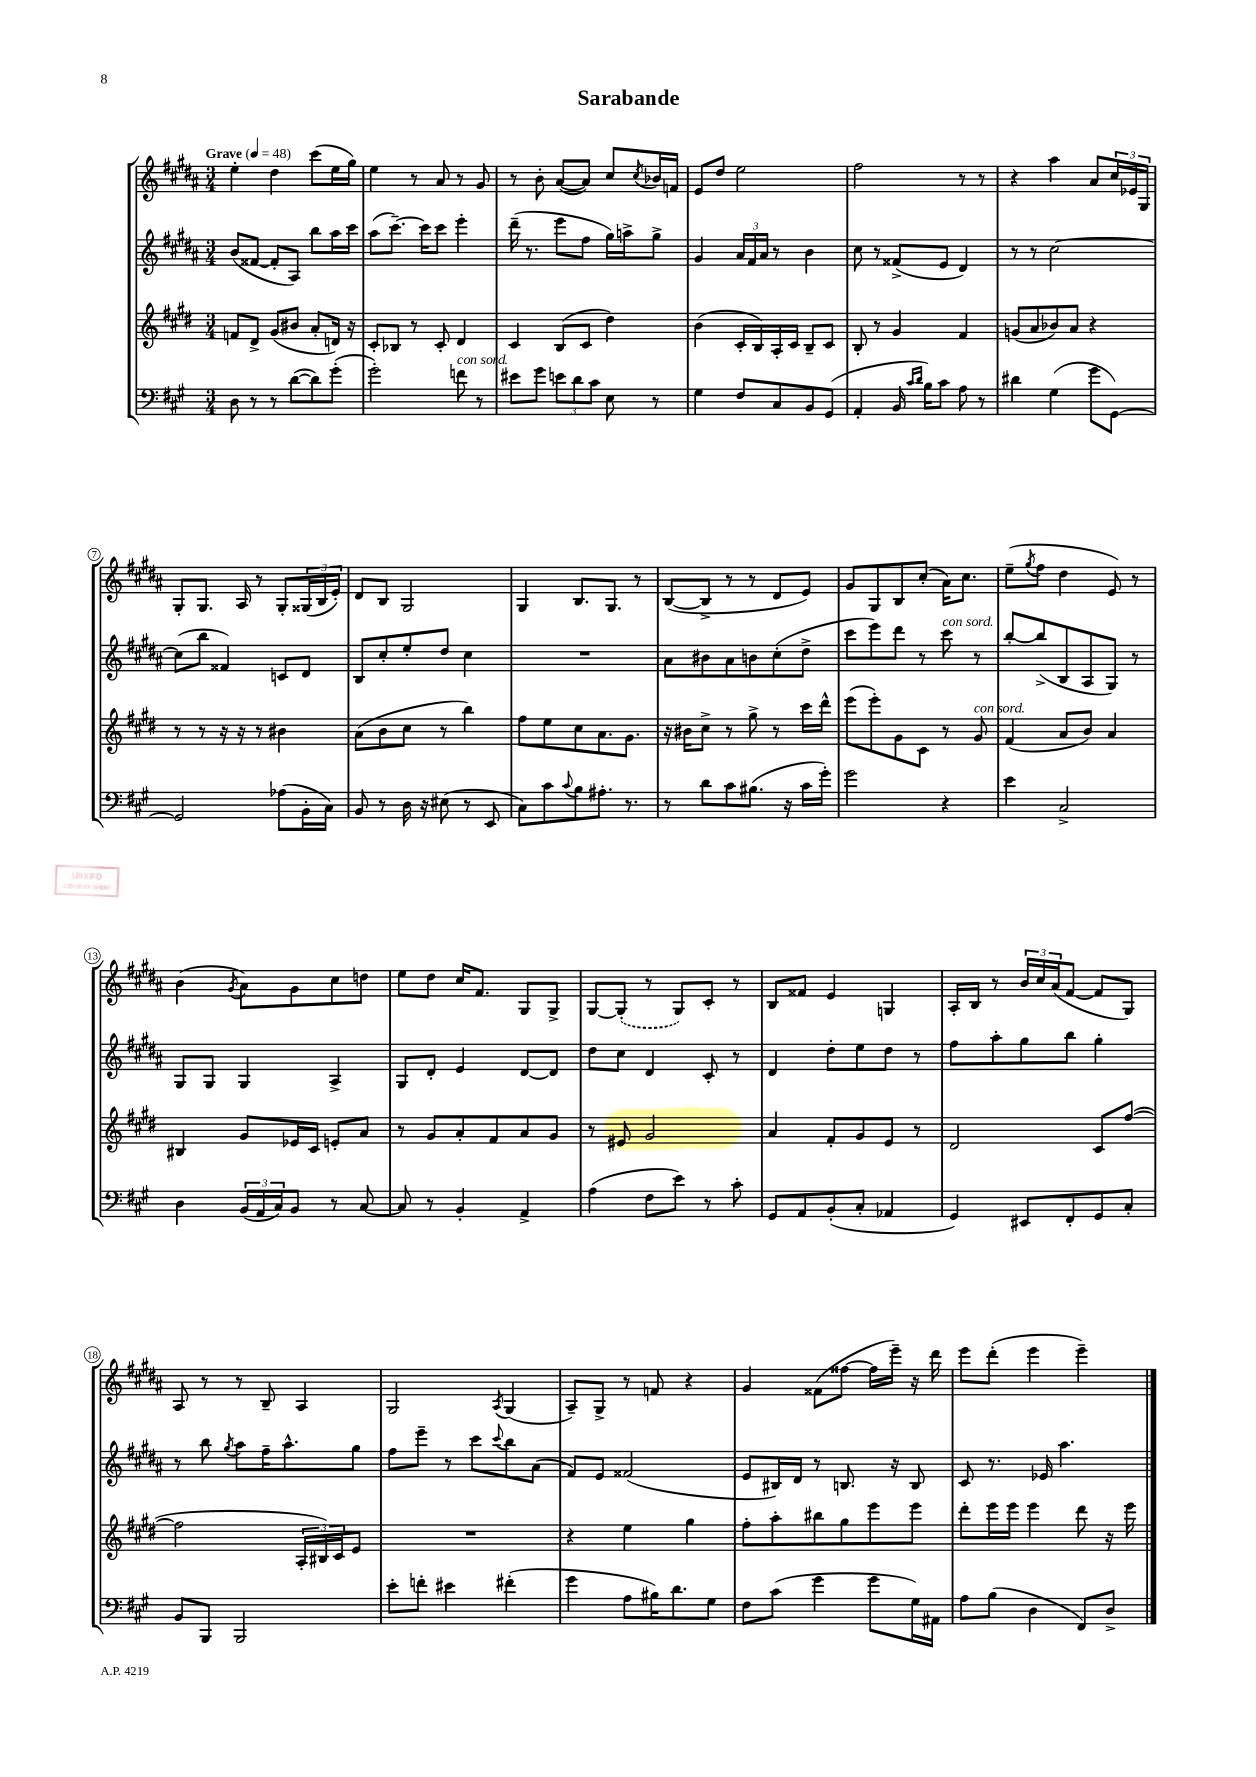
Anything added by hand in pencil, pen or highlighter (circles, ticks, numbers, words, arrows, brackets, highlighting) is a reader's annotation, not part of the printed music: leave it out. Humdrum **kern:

**kern	**kern	**kern	**kern
*staff4	*staff3	*staff2	*staff1
*clefF4	*clefG2	*clefG2	*clefG2
*k[f#c#g#]	*k[f#c#g#d#]	*k[f#c#g#d#a#]	*k[f#c#g#d#a#]
*M3/4	*M3/4	*M3/4	*M3/4
*MM48	*MM48	*MM48	*MM48
8D\	8f/L	(8b/L	4ee'\
8r	8d#^/J	[8f##/J	.
8r	(8g#/L	8f##'/]L	4dd#\
([8d\L	8b#/J	8A#/J)	.
8d\])	8a'/L	8bb\L	(8ccc#\L
(8g#'\J	16d/Jk)	16aa#\L	16ee\L
.	16r	16ccc#\JJ	16gg#\JJ)
=	=	=	=
2g#'\)	8c#'/L	(8aa#\L	4ee\
.	8B-/J	[8.ccc#~\J)	.
.	8r	.	8r
.	.	16ccc#\]LK	.
.	8c#'/	8ccc#\J	8a#/
8f\	4d#/	4eee'\	8r
8r	.	.	8g#/
=	=	=	=
8e#\L	4c#/	(16ddd#~\	8r
.	.	8.r	.
8g#\J	.	.	8b'\
12e\L	(8B/L	8eee\L	([8a#/L
12d\	.	.	.
.	8c#/J	8ff#\J	8a#/]J)
12c#\J	.	.	.
8E\	4dd#\)	16gg#\LL)	8cc#/L
.	.	16aa^\J	.
.	.	.	8qcc#/
8r	.	8gg#^\J	16b-/L
.	.	.	16f/JJ
=	=	=	=
4G#\	(4b\	4g#/	8e/L
.	.	.	8dd#/J
8F#/L	16c#'/LL	24a#/LL	2ee\
.	.	24f#/	.
.	16B/)	.	.
.	.	24a#/JJ	.
8C#/	16A'/	8r	.
.	16c#/JJ	.	.
8BB/	8B~/L	4b\	.
(8GG#/J	8c#/J	.	.
=	=	=	=
4AA'/	8B'/	8cc#\	2ff#\
.	8r	8r	.
16BB/	4g#/	(8f##^/L	.
16qqc#/LL	.	.	.
16qqd/JJ	.	.	.
16B\LK)	.	.	.
8c#\J	.	8e/J	.
8A\	4f#/	4d#/)	8r
8r	.	.	8r
=	=	=	=
4d#\	(8g/L	8r	4r
.	8a/	8r	.
(4G#\	8b-/)	[2cc#\	4aa#\
.	8a/J	.	.
8g#\L	4r	.	8a#/L
[8GG#\J)	.	.	24cc#/L
.	.	.	24e-/
.	.	.	24G#/JJ
=	=	=	=
2GG#/]	8r	(8cc#\]L	8G#'/L
.	8r	8bb\J	8.G#/J
.	16r	4f##/)	.
.	16r	.	16A#/
.	8r	.	8r
(8A-\L	4b#\	8c/L	8G#'/L
16BB'\L	.	8d#/J	(24G##/L
.	.	.	24B/
16C#\JJ)	.	.	.
.	.	.	24e'/JJ)
=	=	=	=
8BB/	(8a\L	8B/L	8d#/L
8r	8b\	8cc#'/	8B/J
16D\	8cc#\J	8ee'/	2G#/
16r	.	.	.
(8E#\	8r	8dd#/J	.
8r	4bb\)	4cc#\	.
8EE/	.	.	.
=	=	=	=
8C#\L)	8ff#\L	2.r	4G#/
8c#\	8ee\	.	.
8qqc#/	.	.	.
8B\	8cc#\	.	8.B/L
8.A#'\J	8.a\	.	.
.	.	.	8.G#/J
8.r	8.g#\J	.	.
.	.	.	8r
=	=	=	=
8r	16r	8a#\L	([8B/L
.	16b#\LK	.	.
8d\L	8cc#^\J	8b#\	8B^/]J
8c#\	8r	8a#\	8r
(8.B#\J	8gg#^\	8b\	8r
.	8r	(8cc#'\	8d#/L
16r	.	.	.
16c#\LL	16ccc#\LL	8dd#^\J	8e/J)
16g#'\JJ)	16ddd#^^\JJ	.	.
=	=	=	=
2g#\	(8eee\L	8ccc#\L	8g#/L
.	8eee'\)	8eee\)	8G#/
.	8g#\	8ddd#\J	8B/
.	8c#\J	8r	(8cc#'/J
4r	8r	8ccc#\	16a#\LK)
.	.	.	8.cc#\J
.	8g#/	8r	.
=	=	=	=
4e\	(4f#/	[8bb'/L	(8ee~\L
.	.	.	8qgg#/
.	.	(8bb^/]	8ff#\J
2C#^/	8a/L	8B/	4dd#\
.	8b/J)	8A#/	.
.	4a/	8G#/J)	8e/)
.	.	8r	8r
=	=	=	=
4D\	4B#/	8G#/L	(4b\
.	.	8G#/J	.
.	.	.	8qg#/
(24BB/LL	8g#/L	4G#/	8a#\L)
24AA/	.	.	.
24C#/J)	.	.	.
8BB/J	16e-/L	.	8g#\
.	16c#/JJ	.	.
8r	8e'/L	4A#^/	8cc#\
[8C#/	8a/J	.	8dd\J
=	=	=	=
8C#/]	8r	8G#/L	8ee\L
8r	8g#/L	8d#'/J	8dd#\J
4BB'/	8a'/	4e/	16cc#/LK
.	.	.	8.f#/J
.	8f#/	.	.
4AA^/	8a/	[8d#/L	8G#/L
.	8g#/J	8d#/]J	8G#^/J
=	=	=	=
(4A\	8r	8dd#\L	[8G#/L
.	8e#/	8cc#\J	(8G#'/]J
8F#\L	2g#/	4d#/	8r
8e\J)	.	.	8G#/L)
8r	.	8c#'/	8c#'/J
8c#'\	.	8r	8r
=	=	=	=
8GG#/L	4a/	4d#/	8B/L
8AA/	.	.	8f##/J
(8BB'/	8f#'/L	8dd#'\L	4e/
8C#'/J	8g#/	8ee\	.
4AA-/	8e/J	8dd#\J	4G/
.	8r	8r	.
=	=	=	=
4GG#/)	2d#/	8ff#\L	16A#'/LL
.	.	.	16B/JJ
.	.	8aa#'\	8r
8EE#/L	.	8gg#\	24b/LL
.	.	.	24cc#/
.	.	.	(24a#/J
8FF#'/	.	8bb\J	[8f#/J
8GG#/	8c#/L	4gg#'\	8f#/]L
8C#'/J	([8ff#/J	.	8G#/J)
=	=	=	=
8BB/L	2ff#\]	8r	8A#/
8BBB/J	.	8bb\	8r
.	.	8qgg#/	.
2BBB/	.	8aa#\L	8r
.	.	16ff#~\K	8B~/
.	.	8.aa#^^\	.
.	24A'/LL	.	4A#/
.	24B#/)	.	.
.	24c#/J	.	.
.	8e/J	8gg#\J	.
=	=	=	=
8e'\L	2.r	8ff#\L	2G#/
8f'\J	.	8eee~\J	.
4e#\	.	8r	.
.	.	8ccc#\L	.
.	.	8qqccc#/	8qA#/
(4f#'\	.	8bb\	(4G#/
.	.	(8a#\J	.
=	=	=	=
4g#\	4r	8f#/L)	8A#~/L)
.	.	8e/J	8G#^/J
8A\L	4ee\	(2f##/	8r
16B#\K)	.	.	8f/
8.d\	.	.	.
.	4gg#\	.	4r
8G#\J	.	.	.
=	=	=	=
8F#\L	8ff#'\L	8e/L	4g#/
(8c#\J	8aa'\	16B#/L)	.
.	.	16d#/JJ	.
4g#\	8bb#\	8r	(8f##\L
.	8gg#\	8.B/	[8ff##\J
8g#\L	8eee\	.	16ff##\]LL
.	.	16r	16eee~\JJ)
16G#\L)	8eee\J	8B/	16r
16AA#\JJ	.	.	16ddd#\
=	=	=	=
8A\L	8ddd#'\L	8c#/	8eee\L
(8B\J	16eee\L	8.r	(8ddd#'\J
.	16eee\JJ	.	.
4D\	4eee\	.	4eee\
.	.	16e-/	.
.	.	4.aa#\	.
8FF#/L)	8ddd#\	.	4eee~\)
8D^/J	16r	.	.
.	16eee\	.	.
==	==	==	==
*-	*-	*-	*-
